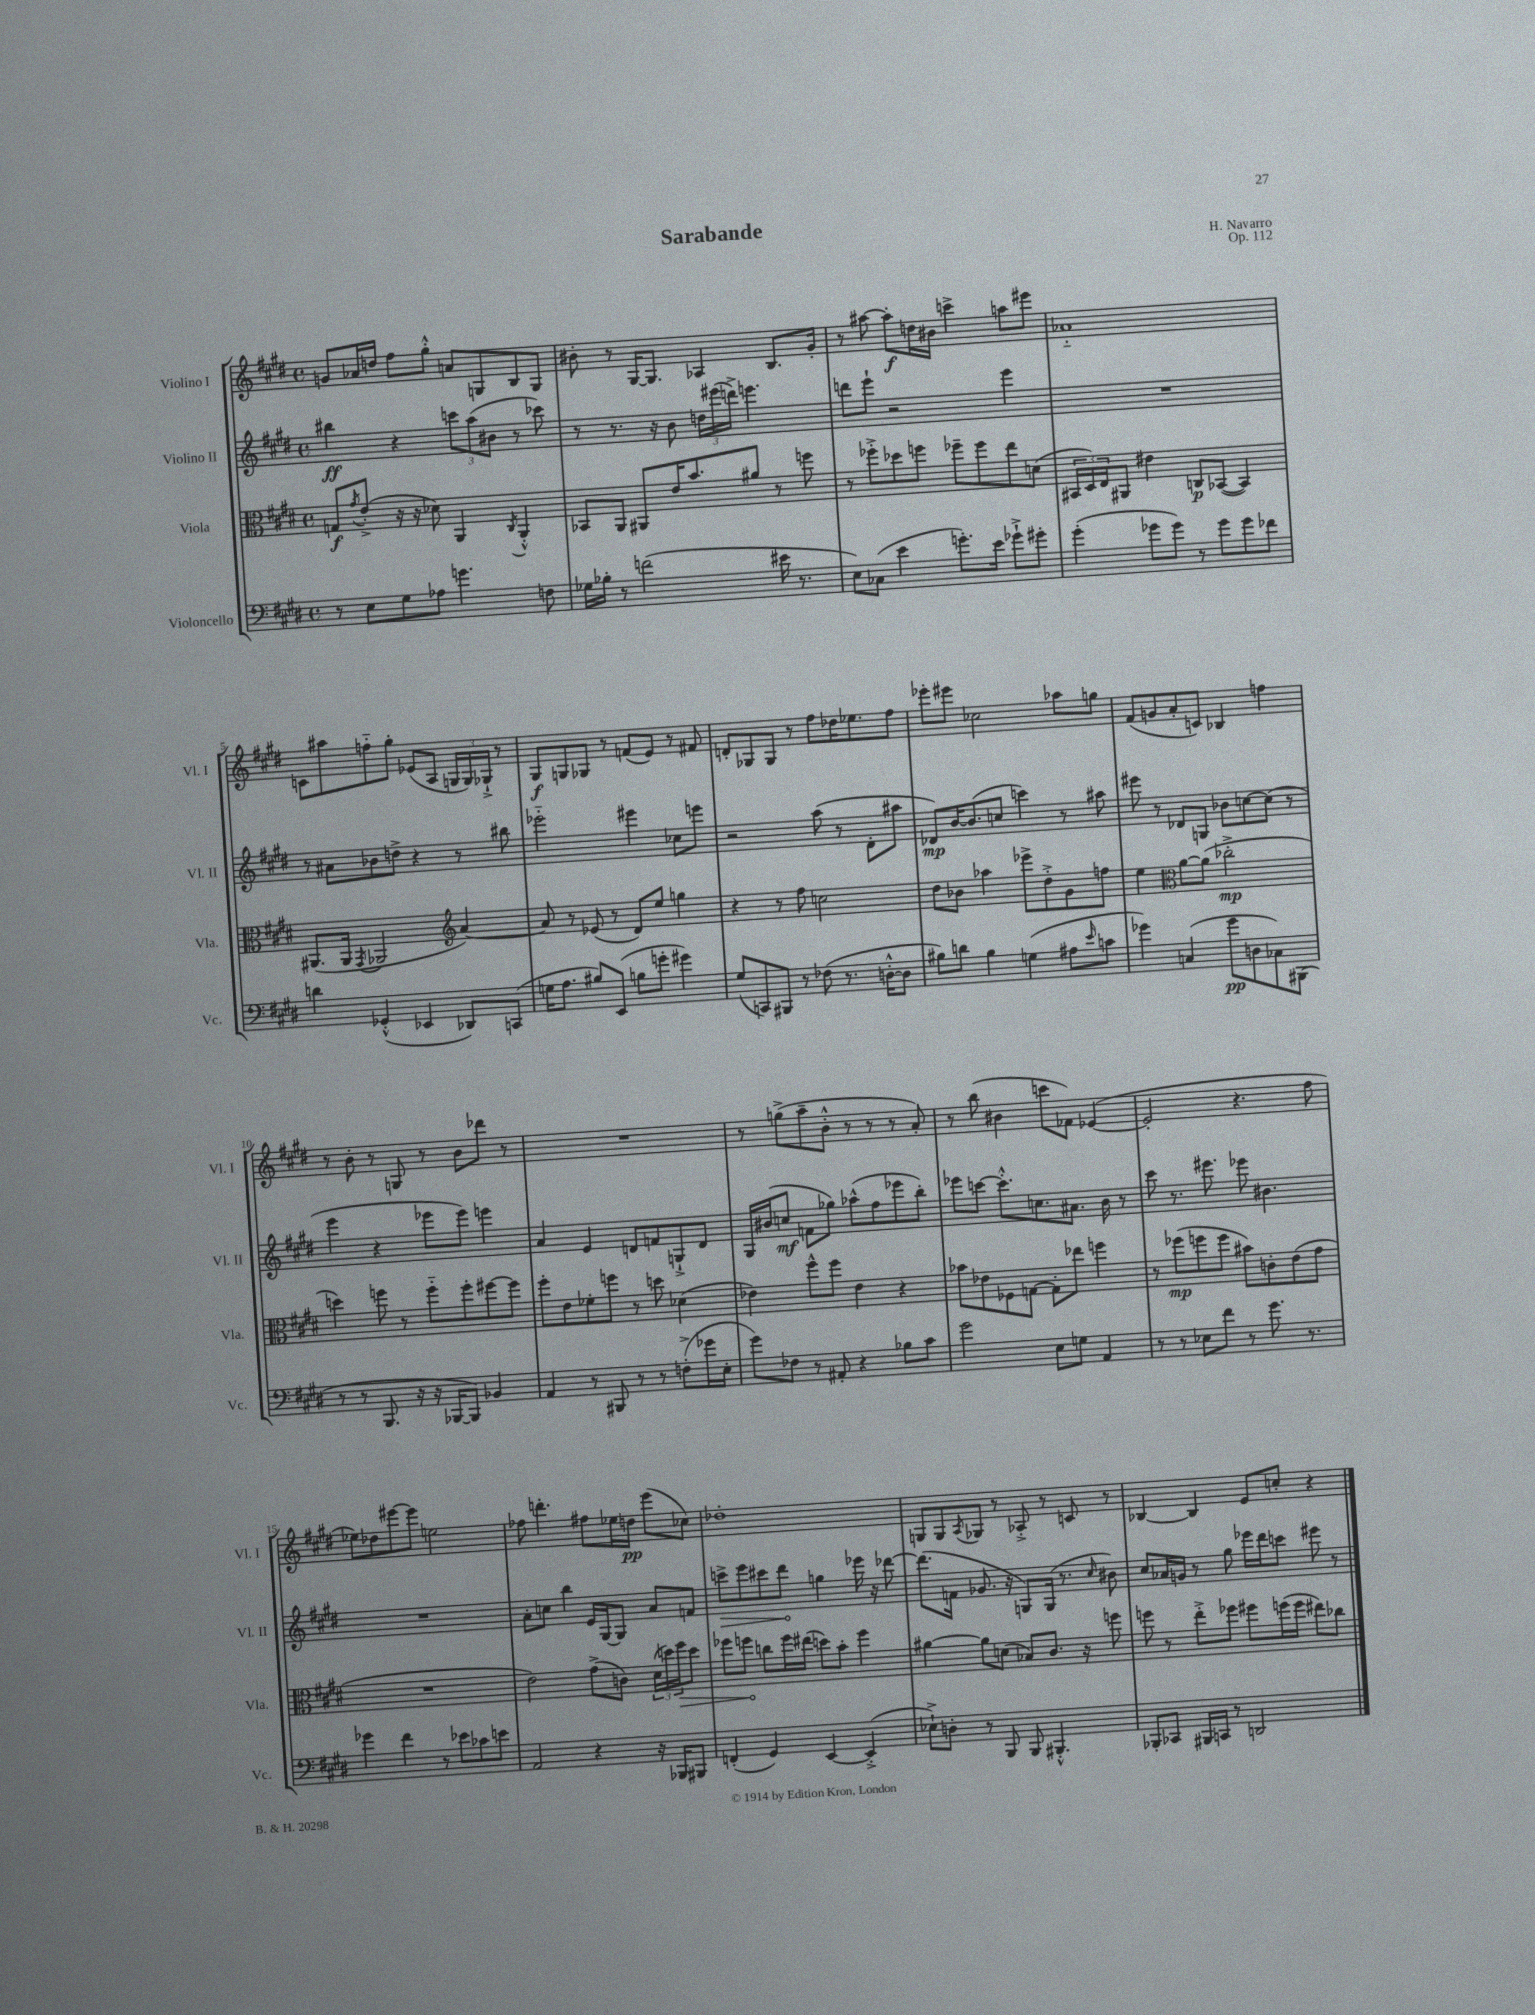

**kern	**kern	**kern	**kern
*staff4	*staff3	*staff2	*staff1
*clefF4	*clefC3	*clefG2	*clefG2
*k[f#c#g#d#]	*k[f#c#g#d#]	*k[f#c#g#d#]	*k[f#c#g#d#]
*M4/4	*M4/4	*M4/4	*M4/4
*met(c)	*met(c)	*met(c)	*met(c)
8r	8G	4bb#	8g
.	8qg#	.	.
8E	(8e'^	.	16a-
.	.	.	16dd
8G#	16r	4r	8ff#
.	16r	.	.
8A-	8d-)	.	8gg#'^^
4.g	4AA	12ccc	8a
.	.	(12aa	.
.	.	.	8G
.	.	12b#	.
.	8qC#	.	.
.	4AA'^^	8r	8B
8F	.	8ccc-)	8G
=	=	=	=
16G-	8BB-	8r	8b#'
16B-'	.	.	.
8r	8AA	8.r	8r
(2f	8AA#	.	[16G#
.	.	16r	8.G#]
.	16e	8b	.
.	8.b	.	.
.	.	24dd	4A-
.	.	(24eee#	.
.	.	24ddd^)	.
.	8a#	4.eee	.
16e#	8r	.	8.B
8.r	.	.	.
.	8ff	.	.
.	.	.	16g#'
=	=	=	=
8E)	8r	8ddd	8r
(8C-	8ff-'^	8eee`	[8aa#
4e	8dd-	2r	8aa#']
.	8ff	.	16dd
.	.	.	16b#
8.g')	8ff-~	.	4ccc^
.	8ff-	.	.
16e	.	.	.
8g-`^	8ee	4eee	8aa
8g#'	(8d	.	8eee#
=	=	=	=
(4g#'	24BB#	1r	1a-'~
.	24D#)	.	.
.	24E	.	.
.	8AA#	.	.
8g-	4e#	.	.
8g-)	.	.	.
8r	8C	.	.
8g-	([8BB-	.	.
8g-	4BB-])	.	.
8f-	.	.	.
=	=	=	=
4d	(8.AA#	8r	8c
.	.	8a#	8aa#
.	16AA#	.	.
.	8qGG#	.	.
(4GG-'^^	2AA-	8b-	8ff'~
.	.	8dd^	8gg#'
4EE-	.	4r	(8e-
.	.	.	8A
*	*clefG2	*	*
8DD-)	[4a)	8r	24G
.	.	.	24G)
.	.	.	24G-`^
(8CC	.	8bb#	8r
=	=	=	=
16G	8a]	2eee-'~	8G#
8.A	.	.	.
.	8r	.	8G
8B#)	(8e-	.	8G-
(8EE	8r	.	8r
8B	8d#)	4eee#	(8f
8g'	8ee	.	8e)
4g#)	4gg	8cc-	8r
.	.	8eee	8f#
=	=	=	=
(8G#	4r	2r	8d'
8CC)	.	.	8G-
8BBB#	8r	.	8G-
8r	8ff#	.	8r
(8F-	2cc	(8aa	8ff#
8.r	.	8r	16dd-
.	.	.	8.ee-
.	.	8d#'	.
[16D'^^	.	.	.
8D]	.	8aa#	8ff#
=	=	=	=
8B#)	8dd#	8d-)	8eee-'
8d	8b-	[16b	8eee#
.	.	(8.b]	.
4B#	4aa-	.	2cc-
.	.	8cc	.
(4G	8eee-^	4ccc)	.
.	8dd#'^	.	.
8A#	8g#	8r	8aa-
16qqe	.	.	.
8c	8ff	8aa#	8gg
=	=	=	=
4g-)	4ee	8eee#	(8f#
.	.	8r	8g
*	*clefC3	*	*
(4C	[8a	8d-	8a'
.	(8a]	8G	8c)
8g-	2cc-'^	8b-	4B-
8D	.	[8cc	.
8C-)	.	(8cc]	4ff
(8BBB#	.	8r	.
=	=	=	=
8r	4dd)	4eee	8r
8r	.	.	8b'
8.BBB	8ff	4r	8r
.	8r	.	8G
16r	.	.	.
16r	8ff'~	8eee-	8r
[16BBB-	.	.	.
8BBB-])	8ff'	8eee-)	8b
4BB-	[8ff#	4eee	8ddd-
.	8ff#]	.	8r
=	=	=	=
4AA	8ff#'	4a	1r
.	8e	.	.
8r	8f-'	4e	.
8BBB#	8ff	.	.
8r	8r	8d	.
8r	8dd	8f	.
(8F'^	(4d-	8G`^	.
16g-	.	8d	.
16E'	.	.	.
=	=	=	=
8g#)	4e-)	16G#	8r
.	.	(16b#	.
8F-	.	8cc	(8gg^
8r	8ff#^^	8f	8aa~
8AA#'	8ff#	8gg-)	8b'^^
4r	4e-	(8aa-^^	8r
.	.	8ff#	8r
8B-	4r	8eee-	8r
8c#	.	8bb')	8a')
=	=	=	=
2g#	8b-	8eee-	8r
.	8e-	[8ccc	(8bb
.	8F-	8.ccc'^^]	4b#
.	[8G	.	.
.	.	8.cc	.
8E	8G']	.	8ccc
8G	8ee-	8.a#	8f-)
4AA	4ff	.	([4e-
.	.	16b	.
.	.	8r	.
=	=	=	=
8r	8r	8ccc#	2e-']
8r	(8ff-	8.r	.
8E-	8ff	.	.
.	.	8.eee#	.
8f#	8ff	.	.
8r	8b#)	8eee-	4.r
8.g#	8c'	4.b#	.
.	(8e	.	.
8.r	.	.	.
.	8g#	.	8ff#
=	=	=	=
4g-	1r	1r	8ee-)
.	.	.	8dd-
4f#	.	.	[8eee#
.	.	.	8eee#]
8r	.	.	2ee
8e-	.	.	.
8c-	.	.	.
8e	.	.	.
=	=	=	=
2AA	2e)	8a'	8ff-
.	.	8cc	4.ddd'
.	.	4bb	.
4r	(8g#^	16e	8ff#
.	.	[16G#	.
.	8c)	8G#]	16ee-
.	.	.	16dd
16r	(24d#	8a	(8eee
.	24dd)	.	.
16BBB-	.	.	.
.	24ff#	.	.
8BBB#	8dd	8f	8cc-)
=	=	=	=
(4FF'	8ff-	8ccc^	1dd-'
.	8ff	8eee	.
4GG#)	8cc	8ccc#	.
.	16ff	8ddd#	.
.	(16ee#	.	.
[4EE	8dd)	4gg	.
.	8b'	.	.
(4EE'^]	4ff	16eee-	.
.	.	16r	.
.	.	[8ddd-	.
=	=	=	=
8E-`^)	[4a#	(8.ddd-]	8G
8D'	.	.	8G
.	.	16f	.
.	.	.	8qA
8r	8a#]	8.g-	8G-
8BBB	(8d	.	8r
.	.	16r	.
8BBB	8B-)	8G)	8A-'^
4.BBB#'^^	8.c#	(16G	8r
.	.	8.r	.
.	.	.	8c
.	16r	.	.
.	.	16qqcc#	.
.	8ff	8b#)	8r
=	=	=	=
8BBB-'	8ff	8cc#	[4B-
8CC-	8r	16a-	.
.	.	16g	.
16BBB#	8ee'^	8r	4B-]
16CC	.	.	.
8r	8ff-	8gg#	.
2DD	8ff#	16eee-	8e
.	.	16ddd#	.
.	(16ff	8ccc	8cc'
.	16ff	.	.
.	8ee#)	8eee#	4r
.	8cc-	8r	.
==	==	==	==
*-	*-	*-	*-
